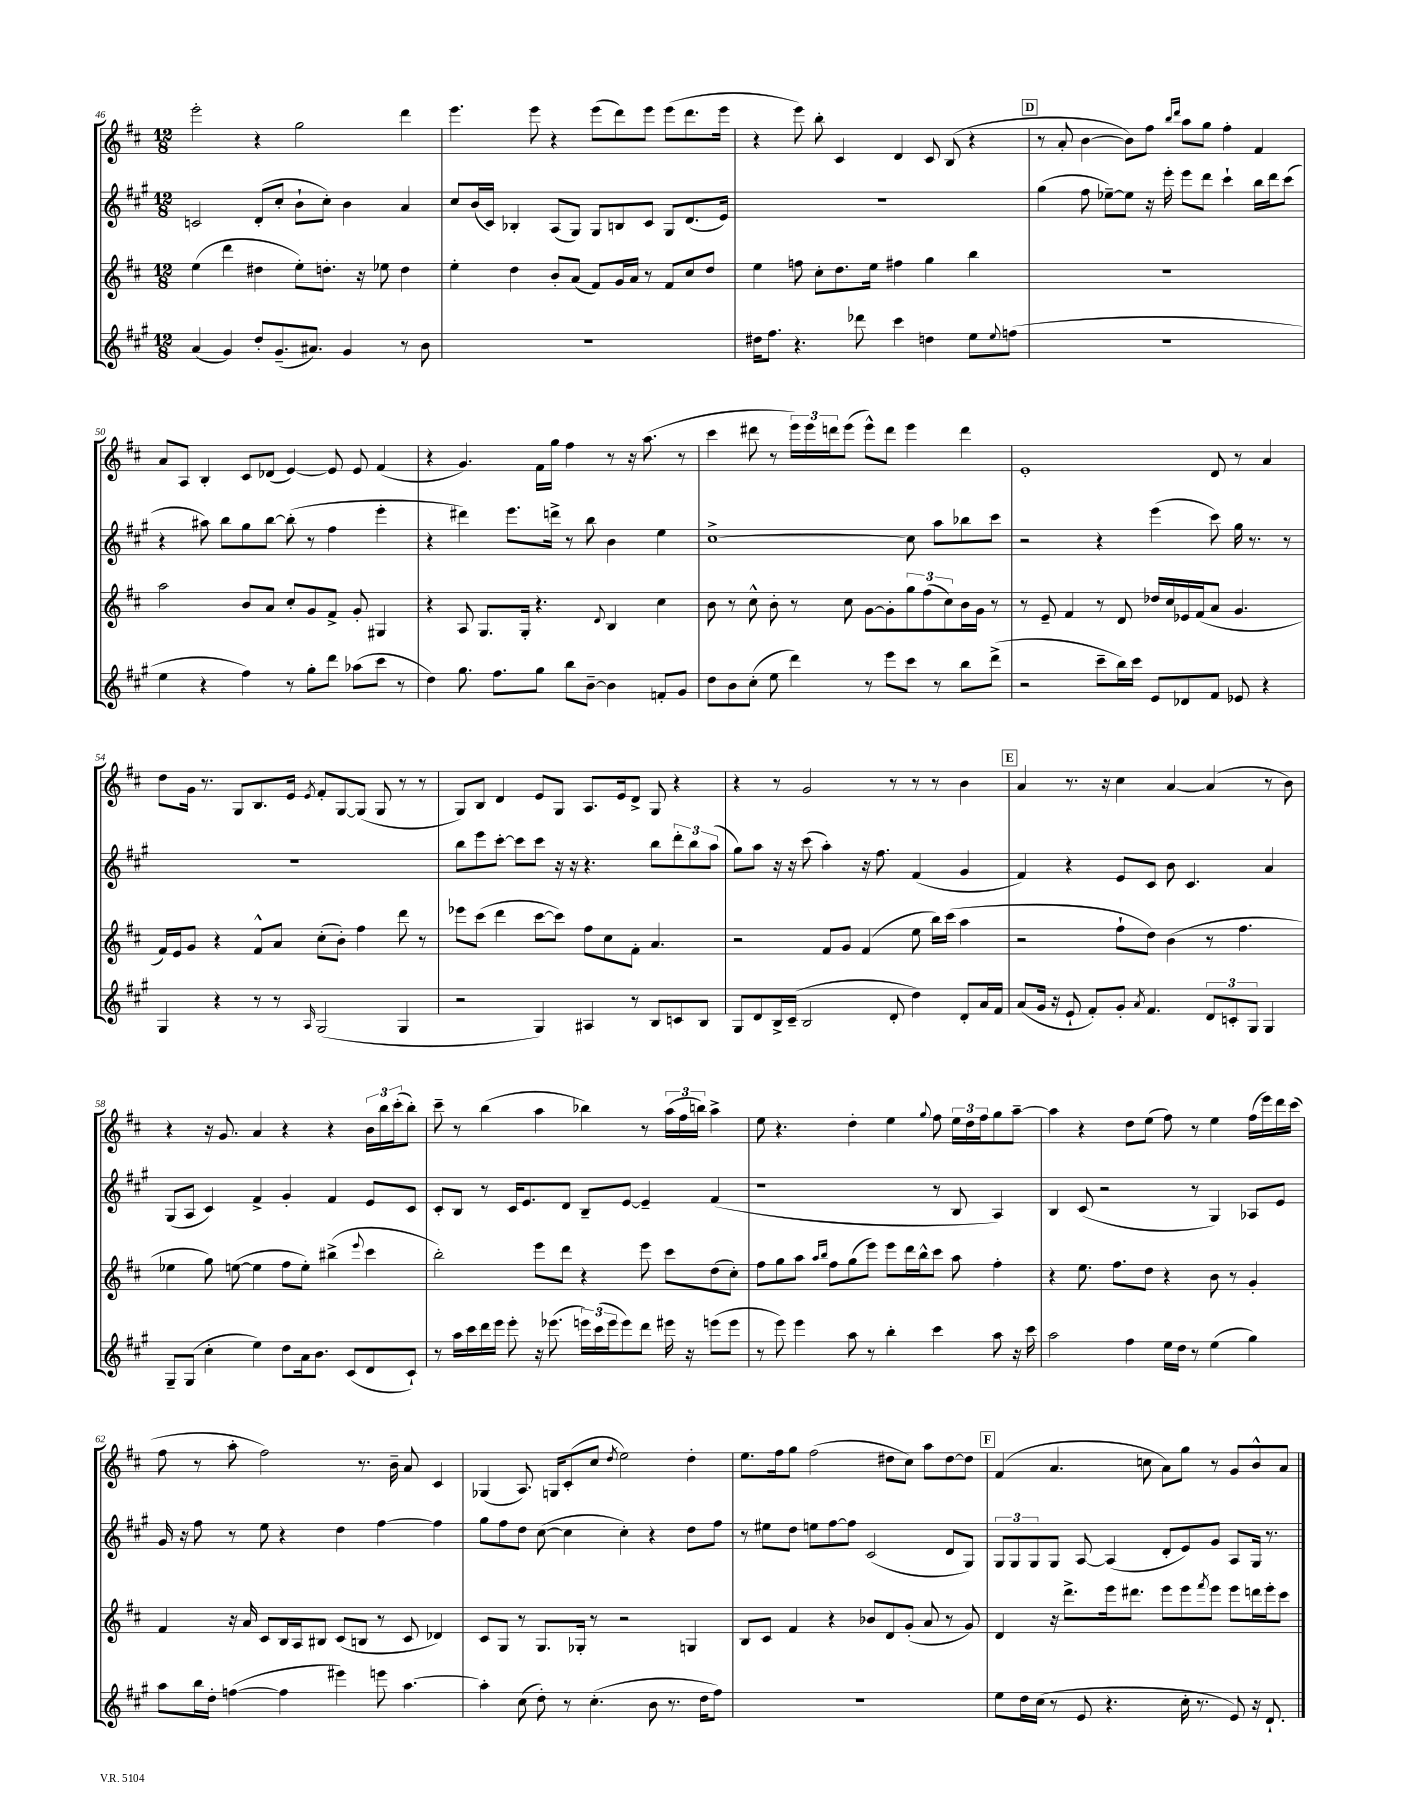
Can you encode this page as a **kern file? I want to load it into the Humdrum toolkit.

**kern	**kern	**kern	**kern
*staff4	*staff3	*staff2	*staff1
*clefG2	*clefG2	*clefG2	*clefG2
*k[f#c#g#]	*k[f#c#]	*k[f#c#g#]	*k[f#c#]
*M12/8	*M12/8	*M12/8	*M12/8
(4a	(4ee	2c	2eee'
4g#)	4ddd	.	.
8dd'	4dd#	(8d'	4r
(8.g#~	.	8cc#'	.
.	8ee')	8b`	2gg
8.a#)	.	.	.
.	8.dd'	8cc#')	.
4g#	.	4b	.
.	16r	.	.
.	8ee-	.	.
8r	4dd	4a	4ddd
8b	.	.	.
=	=	=	=
1.r	4ee'	8cc#	4.eee
.	.	(16b	.
.	.	16c#)	.
.	4dd	4B-'	.
.	.	.	8eee
.	8b'	(8A	4r
.	(8a	8G#)	.
.	8f#)	8G#	(8eee
.	16g	8B	8ddd)
.	16a	.	.
.	8r	8c#	8eee
.	8f#	8G#	(8eee
.	8cc#	(8.d	8.ddd
.	8dd	.	.
.	.	16e)	16eee
=	=	=	=
16dd#	4ee	1.r	4r
8.ff#	.	.	.
4.r	8ff	.	8eee)
.	8cc#'	.	8bb'
.	8.dd	.	4c#
8ddd-	.	.	.
.	16ee	.	.
4ccc#	4ff#	.	4d
4dd	4gg	.	8c#
.	.	.	(8B
8ee	4bb	.	4r
8qqee	.	.	.
(8ff	.	.	.
=	=	=	=
1.r	1.r	(4gg#	8r
.	.	.	8a'
.	.	8ff#	[4b
.	.	[8ee-~)	.
.	.	8ee-]	8b])
.	.	16r	8ff#
.	.	16eee'	.
.	.	.	16qqbb
.	.	.	16qqddd
.	.	8eee	8aa
.	.	8ddd	8gg
.	.	4ccc#`	4ff#'
.	.	16bb	4f#
.	.	16ddd	.
.	.	(8ccc#	.
=	=	=	=
4ee	2aa	4r	8a
.	.	.	8A
4r	.	8aa#)	4B'
.	.	8bb	.
4ff#)	8b	8gg#	8c#
.	8a	[8bb	(8d-
8r	8cc#'	(8bb']	[4e)
8gg#'	8g	8r	.
8ddd	8f#^	4ff#	8e]
(8aa-	8g'	.	8e
8ccc#	4G#	4eee'	(4f#
8r	.	.	.
=	=	=	=
4dd)	4r	4r	4r
8.gg#	8A	4ddd#)	4.g)
.	8.G	.	.
8.ff#	.	.	.
.	.	8.eee	.
.	16G'	.	.
8gg#	4.r	.	16f#
.	.	16ddd^	16gg
8bb	.	8r	4ff#
[8b~	.	8bb	.
.	8qqd	.	.
4b]	4B	4b	8r
.	.	.	16r
.	.	.	(8.aa
8f'	4cc#	4ee	.
8g#	.	.	8r
=	=	=	=
8dd	8b	[1cc#^	4ccc#
8b	8r	.	.
(8cc#'	8cc#^^	.	8ddd#
8ee	8b'	.	8r
4ddd)	8r	.	24eee)
.	.	.	24eee
.	.	.	24ddd
.	8cc#	.	(8eee
8r	[8g	.	8eee^^)
8eee	8g']	.	8ddd
8ccc#	12gg	8cc#]	4eee
.	(12ff#	.	.
8r	.	8aa	.
.	12cc#)	.	.
8bb	16b	8bb-	4ddd
.	16g	.	.
(8ddd^	8r	8ccc#	.
=	=	=	=
2r	8r	2r	1e'
.	8e~	.	.
.	4f#	.	.
8ccc#~	8r	4r	.
16bb)	8d	.	.
16ccc#	.	.	.
8e	16dd-	(4eee	.
.	16cc#	.	.
8d-	16e-	.	.
.	(16f#	.	.
8f#	8a	8ccc#)	8d
8e-	4.g	16gg#	8r
.	.	8.r	.
4r	.	.	4a
.	.	8r	.
=	=	=	=
4G#	16f#)	1.r	8dd
.	16e	.	.
.	8g	.	16g
.	.	.	8.r
4r	4r	.	.
.	.	.	8G
8r	8f#^^	.	8.B
8r	8a	.	.
.	.	.	16e
16qqA	.	.	8qe
(2G#	(8cc#'	.	8f#'
.	8b')	.	[8G
.	4ff#	.	(8G]
.	.	.	8G
4G#	8ddd	.	8r
.	8r	.	8r
=	=	=	=
2r	8eee-	8bb	8G)
.	(8ccc#	8eee	8B
.	4ddd	[8ccc#'	4d
.	.	8ccc#]	.
4G#)	[8ccc#	8ccc#	8e
.	8ccc#])	16r	8G
.	.	16r	.
4A#	8ff#	4.r	8.A
.	8cc#	.	.
.	.	.	16e
8r	8f#'	.	8d^
8B	4.a	8bb	8G
8c	.	12ddd'	4r
.	.	12bb	.
8B	.	.	.
.	.	(12aa	.
=	=	=	=
8G#	2r	8gg#)	4r
8d	.	8aa	.
16B^	.	16r	8r
(16c#~	.	16r	.
2B	.	(8ccc#	2g
.	8f#	4aa')	.
.	8g	.	.
.	(4f#	16r	.
.	.	8.ff#	.
8d'	.	.	8r
4dd)	8ee	(4f#	8r
.	16bb)	.	8r
.	(16ccc#	.	.
8d'	4aa	4g#	4b
16a	.	.	.
16f#	.	.	.
=	=	=	=
(8a	2r	4f#)	4a
16g#	.	.	.
16r	.	.	.
8e`	.	4r	8.r
8f#')	.	.	.
.	.	.	16r
8g#'	8ff#`	8e	4cc#
8qa	.	.	.
4.f#	8dd)	8c#	.
.	(4b	8b	[4a
.	.	4.c#	.
12d	8r	.	(4a]
12c'	.	.	.
.	4.ff#	.	.
12G#	.	.	.
4G#	.	4a	8r
.	.	.	8b)
=	=	=	=
8G#~	4ee-	(8G#	4r
(8G#	.	8A	.
4cc#'	8gg)	4c#)	16r
.	.	.	8.g
.	([8ee	.	.
4ee)	4ee]	4f#^	4a
8dd	8ff#	4g#'	4r
16a	8ee')	.	.
8.b	.	.	.
.	(4bb#^	4f#	4r
(8c#	.	.	.
.	8qqeee	.	.
8d	4ccc#	8e	24b
.	.	.	24bb
.	.	.	(24ccc#'
8c#`)	.	8c#	8bb')
=	=	=	=
8r	2bb')	8c#'	8ccc#~
16aa	.	8B	8r
16ccc#	.	.	.
16ddd	.	8r	(4bb
16eee	.	.	.
8eee'	.	16c#	.
.	.	8.e	.
16r	8eee	.	4aa
(8.eee-	.	.	.
.	8ddd	8d	.
24eee)	4r	8B~	4bb-)
(24ccc#	.	.	.
24eee	.	.	.
8eee)	.	[8e	.
8ddd	8eee	4e~]	8r
16eee#	8ccc#	.	(24aa
.	.	.	24ff#
16r	.	.	.
.	.	.	24bb)
(8eee	(8dd	(4f#	4aa^
8eee	8cc#')	.	.
=	=	=	=
8r	8ff#	1r	8ee
8eee)	8gg	.	4.r
4eee	8aa	.	.
.	16qqaa	.	.
.	16qqbb	.	.
.	8ff#	.	.
8aa	(8gg	.	4dd'
8r	8eee)	.	.
4bb'	8eee	.	4ee
.	16ddd	.	.
.	16bb^^	.	.
.	.	.	8qqgg
4ccc#	8ccc#	8r	8ff#
.	8aa	8B	24ee
.	.	.	24dd
.	.	.	24ff#
8aa	4ff#'	4A)	8gg
16r	.	.	[8aa~
16ccc#	.	.	.
=	=	=	=
2aa	4r	4B	4aa]
.	8.ee	(8c#	4r
.	.	2r	.
.	8.ff#	.	.
4ff#	.	.	8dd
.	8dd	.	(8ee
16ee	4r	.	8ff#)
16dd	.	.	.
8r	.	8r	8r
(4ee	8b	4G#)	4ee
.	8r	.	.
4gg#)	4g'	8A-	(16ff#
.	.	.	16eee)
.	.	8e	16ddd
.	.	.	(16ccc#
=	=	=	=
8aa	4f#	16g#	8ff#
.	.	16r	.
16bb	.	8ff#	8r
16dd'	.	.	.
([4ff	16r	8r	8aa'
.	16a	.	.
.	8c#	8ee	2ff#)
4ff]	16B	4r	.
.	16A	.	.
.	8B#	.	.
4eee#)	(8c#	4dd	.
.	8B	.	8.r
8eee	8r	[4ff#	.
.	.	.	16b~
[4.aa	8c#	.	8a
.	4d-)	4ff#]	4c#
=	=	=	=
4aa']	8c#	8gg#	(4G-
.	8G	8ff#	.
(8cc#	8r	8dd	8.A)
8dd')	8.G	([8cc#	.
.	.	.	16G
8r	.	4cc#]	(8c#'
.	16G-'	.	.
(4.cc#'	8r	.	8cc#
.	.	.	8qdd
.	2r	4cc#')	2ee)
8b	.	4r	.
8.r	.	.	.
.	4G	8dd	4dd'
16dd	.	.	.
8ff#)	.	8ff#	.
=	=	=	=
1.r	8B	8r	8.ee
.	8c#	8ee#	.
.	.	.	16ff#
.	4f#	8dd	8gg
.	.	8ee	(2ff#
.	4r	[8ff#	.
.	.	8ff#]	.
.	8b-	(2c#	.
.	8d	.	8dd#
.	(8g'	.	8cc#)
.	8a	.	8aa
.	8r	8d	[8dd#
.	8g)	8G#)	8dd#]
=	=	=	=
8ee	4d	12G#	(4f#
.	.	12G#	.
16dd	.	.	.
.	.	12G#	.
(16cc#	.	.	.
8r	16r	8G#	4.a
.	8.ddd^	.	.
8e	.	[8A	.
4.r	16eee	(4A]	.
.	8.ddd#	.	.
.	.	.	8cc
.	8eee	8d'	8a)
16cc#'	8eee	8e)	8gg
8.r	.	.	.
.	8qfff#	.	.
.	8eee	8g#	8r
8e)	8eee	8A	8g
16r	16ddd	16G#	8b^^
8.d`	16eee'	8.r	.
.	8ccc#	.	8a
==	==	==	==
*-	*-	*-	*-
